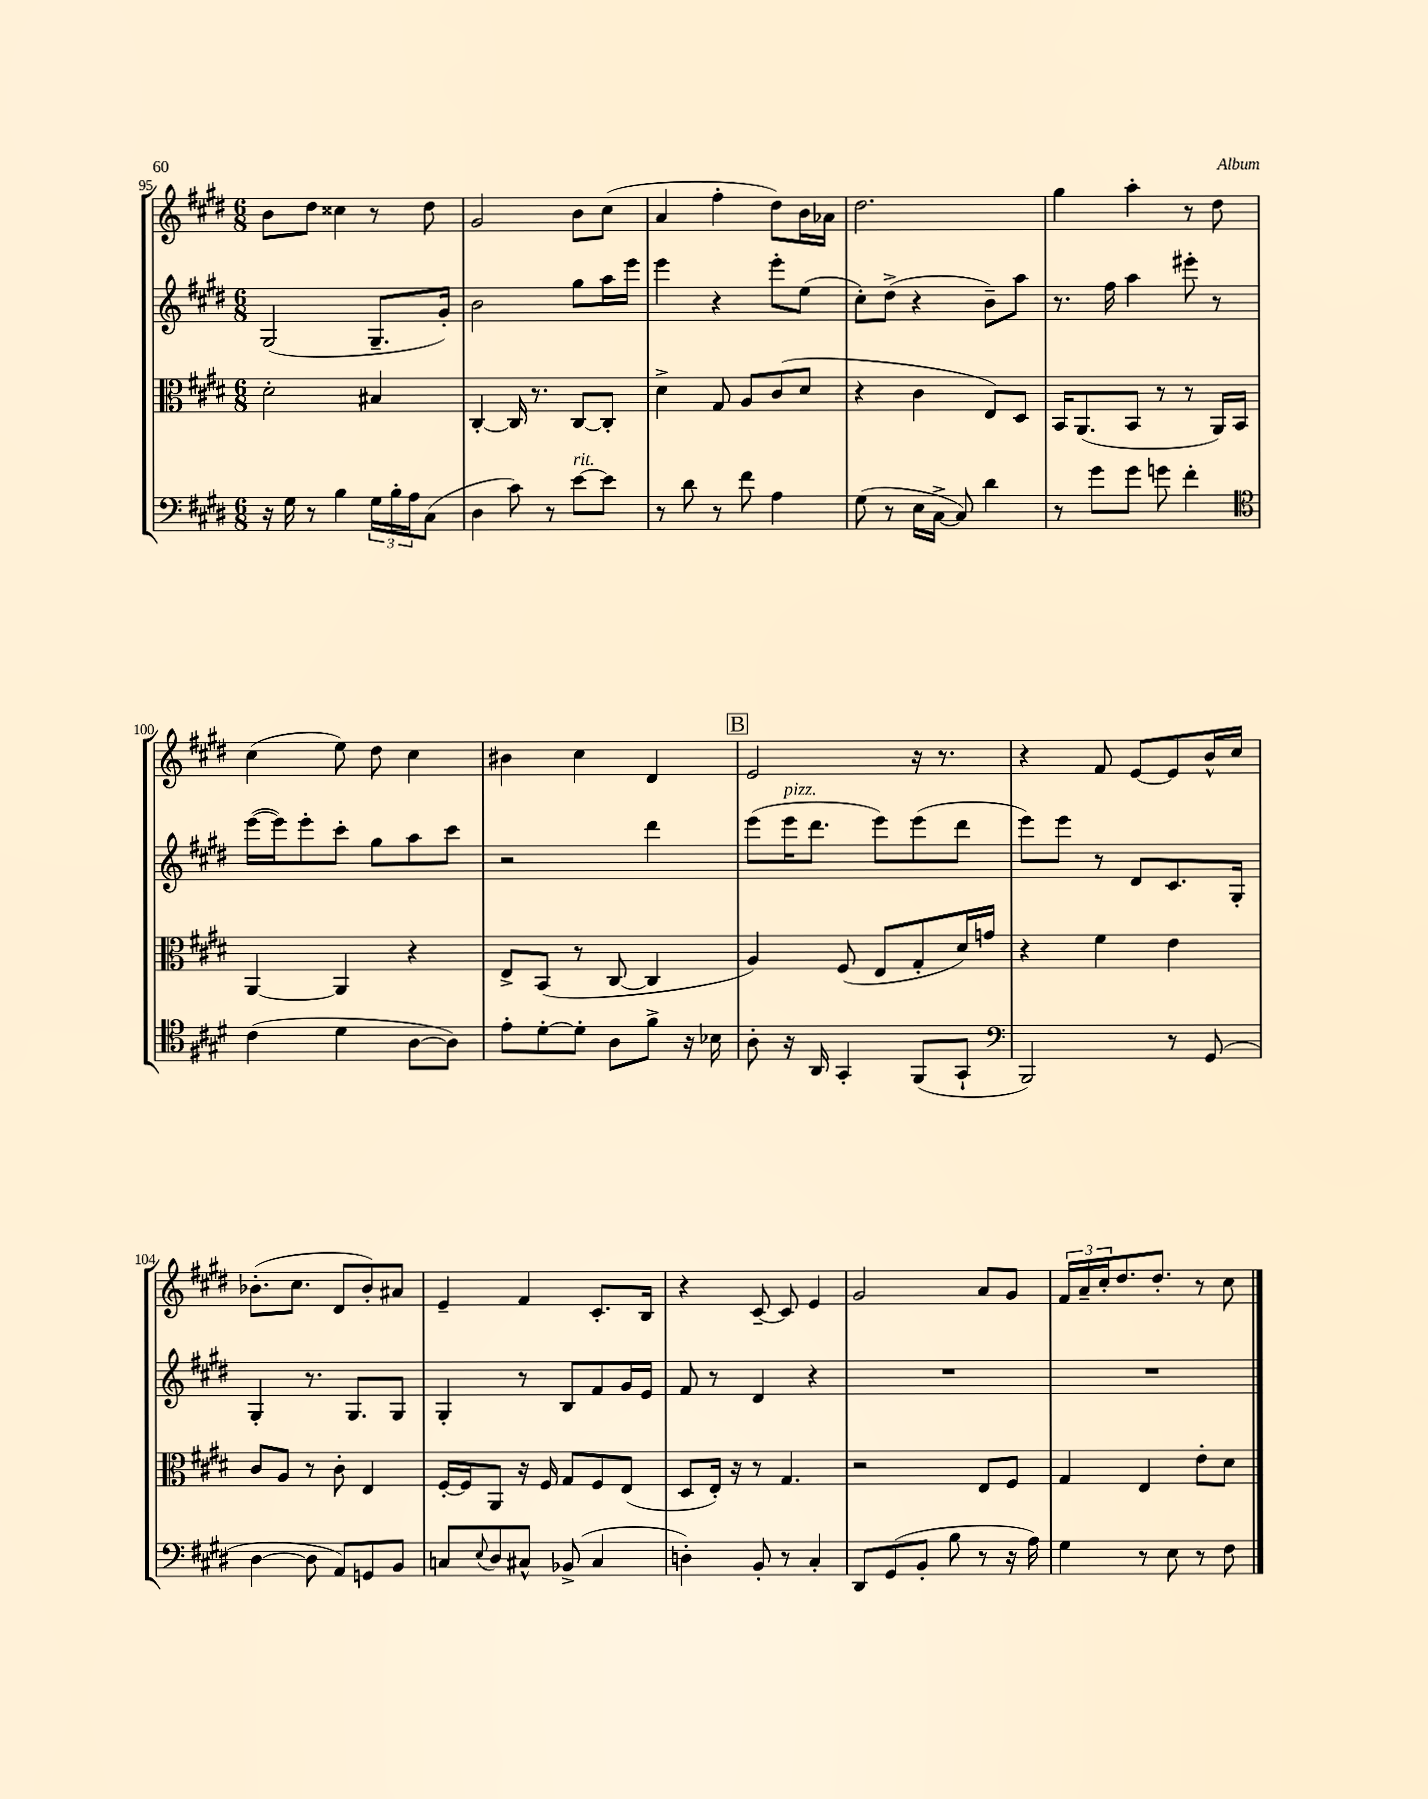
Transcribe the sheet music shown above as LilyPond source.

<<
\new StaffGroup <<
\new Staff = "s0" {
    \clef treble \key e \major \numericTimeSignature \time 6/8
    b'8 dis''8 cisis''4 r8 dis''8 |
    gis'2 b'8 cis''8( |
    a'4 fis''4-. dis''8) b'16 aes'16 |
    dis''2. |
    gis''4 a''4-. r8 dis''8 |
    cis''4( e''8) dis''8 cis''4 |
    bis'4 cis''4 dis'4 |
    \mark \markup { \box "B" } e'2 r16 r8. |
    r4 fis'8 e'8~ e'8 b'16-^ cis''16 |
    bes'8.-.( cis''8. dis'8 bes'8-.) ais'8 |
    e'4-- fis'4 cis'8.-. b16 |
    r4 cis'8~-- cis'8 e'4 |
    gis'2 a'8 gis'8 |
    \tuplet 3/2 { fis'16 a'16-- cis''16-. } dis''8. dis''8.-. r8 cis''8 \bar "|." |
}
\new Staff = "s1" {
    \clef treble \key e \major \numericTimeSignature \time 6/8
    gis2( gis8.-- gis'16-.) |
    b'2 gis''8 a''16 e'''16 |
    e'''4 r4 e'''8-. e''8( |
    cis''8-.) dis''8->( r4 b'8--) a''8 |
    r8. fis''16 a''4 eis'''8-. r8 |
    e'''16~( e'''16) e'''8-. cis'''8-. gis''8 a''8 cis'''8 |
    r2 dis'''4 |
    \mark \markup { \box "B" } e'''8( e'''16^\markup { \italic "pizz." } dis'''8. e'''8) e'''8( dis'''8 |
    e'''8) e'''8 r8 dis'8 cis'8. gis16-. |
    gis4-. r8. gis8. gis8 |
    gis4-. r8 b8 fis'8 gis'16 e'16 |
    fis'8 r8 dis'4 r4 |
    R2. |
    R2. \bar "|." |
}
\new Staff = "s2" {
    \clef alto \key e \major \numericTimeSignature \time 6/8
    dis'2-. bis4 |
    cis4~-. cis16 r8. cis8~ cis8-. |
    dis'4-> gis8 a8 cis'8( dis'8 |
    r4 cis'4 e8) dis8 |
    b,16 a,8.( b,8 r8 r8 a,16) b,16 |
    a,4~ a,4 r4 |
    e8-> b,8( r8 cis8~ cis4 |
    \mark \markup { \box "B" } a4) fis8( e8 gis8-. dis'16) g'16 |
    r4 fis'4 e'4 |
    cis'8 a8 r8 cis'8-. e4 |
    fis16~-. fis16 a,8 r16 fis16 gis8 fis8 e8( |
    dis8 e16-.) r16 r8 gis4. |
    r2 e8 fis8 |
    gis4 e4 e'8-. dis'8 \bar "|." |
}
\new Staff = "s3" {
    \clef bass \key e \major \numericTimeSignature \time 6/8
    r16 gis16 r8 b4 \tuplet 3/2 { gis16 b16-. a16 } cis8( |
    dis4 cis'8) r8 e'8~^\markup { \italic "rit." } e'8 |
    r8 dis'8 r8 fis'8 a4 |
    gis8( r8 e16 cis16~-> cis8) dis'4 |
    r8 gis'8 gis'8 g'8 fis'4-. |
    \clef tenor cis'4( dis'4 a8~ a8) |
    e'8-. dis'8~-. dis'8-. a8 fis'8-> r16 bes16 |
    \mark \markup { \box "B" } a8-. r16 a,16 gis,4-. fis,8( gis,8-! |
    \clef bass b,,2) r8 gis,8( |
    dis4~ dis8 a,8) g,8 b,8 |
    c8 \appoggiatura { e8 } dis8 cis8-^ bes,8->( cis4 |
    d4-.) b,8-. r8 cis4-. |
    dis,8 gis,8( b,8-. b8 r8 r16 a16) |
    gis4 r8 e8 r8 fis8 \bar "|." |
}
>>
>>
\layout { \context { \Score currentBarNumber = #95 } }
